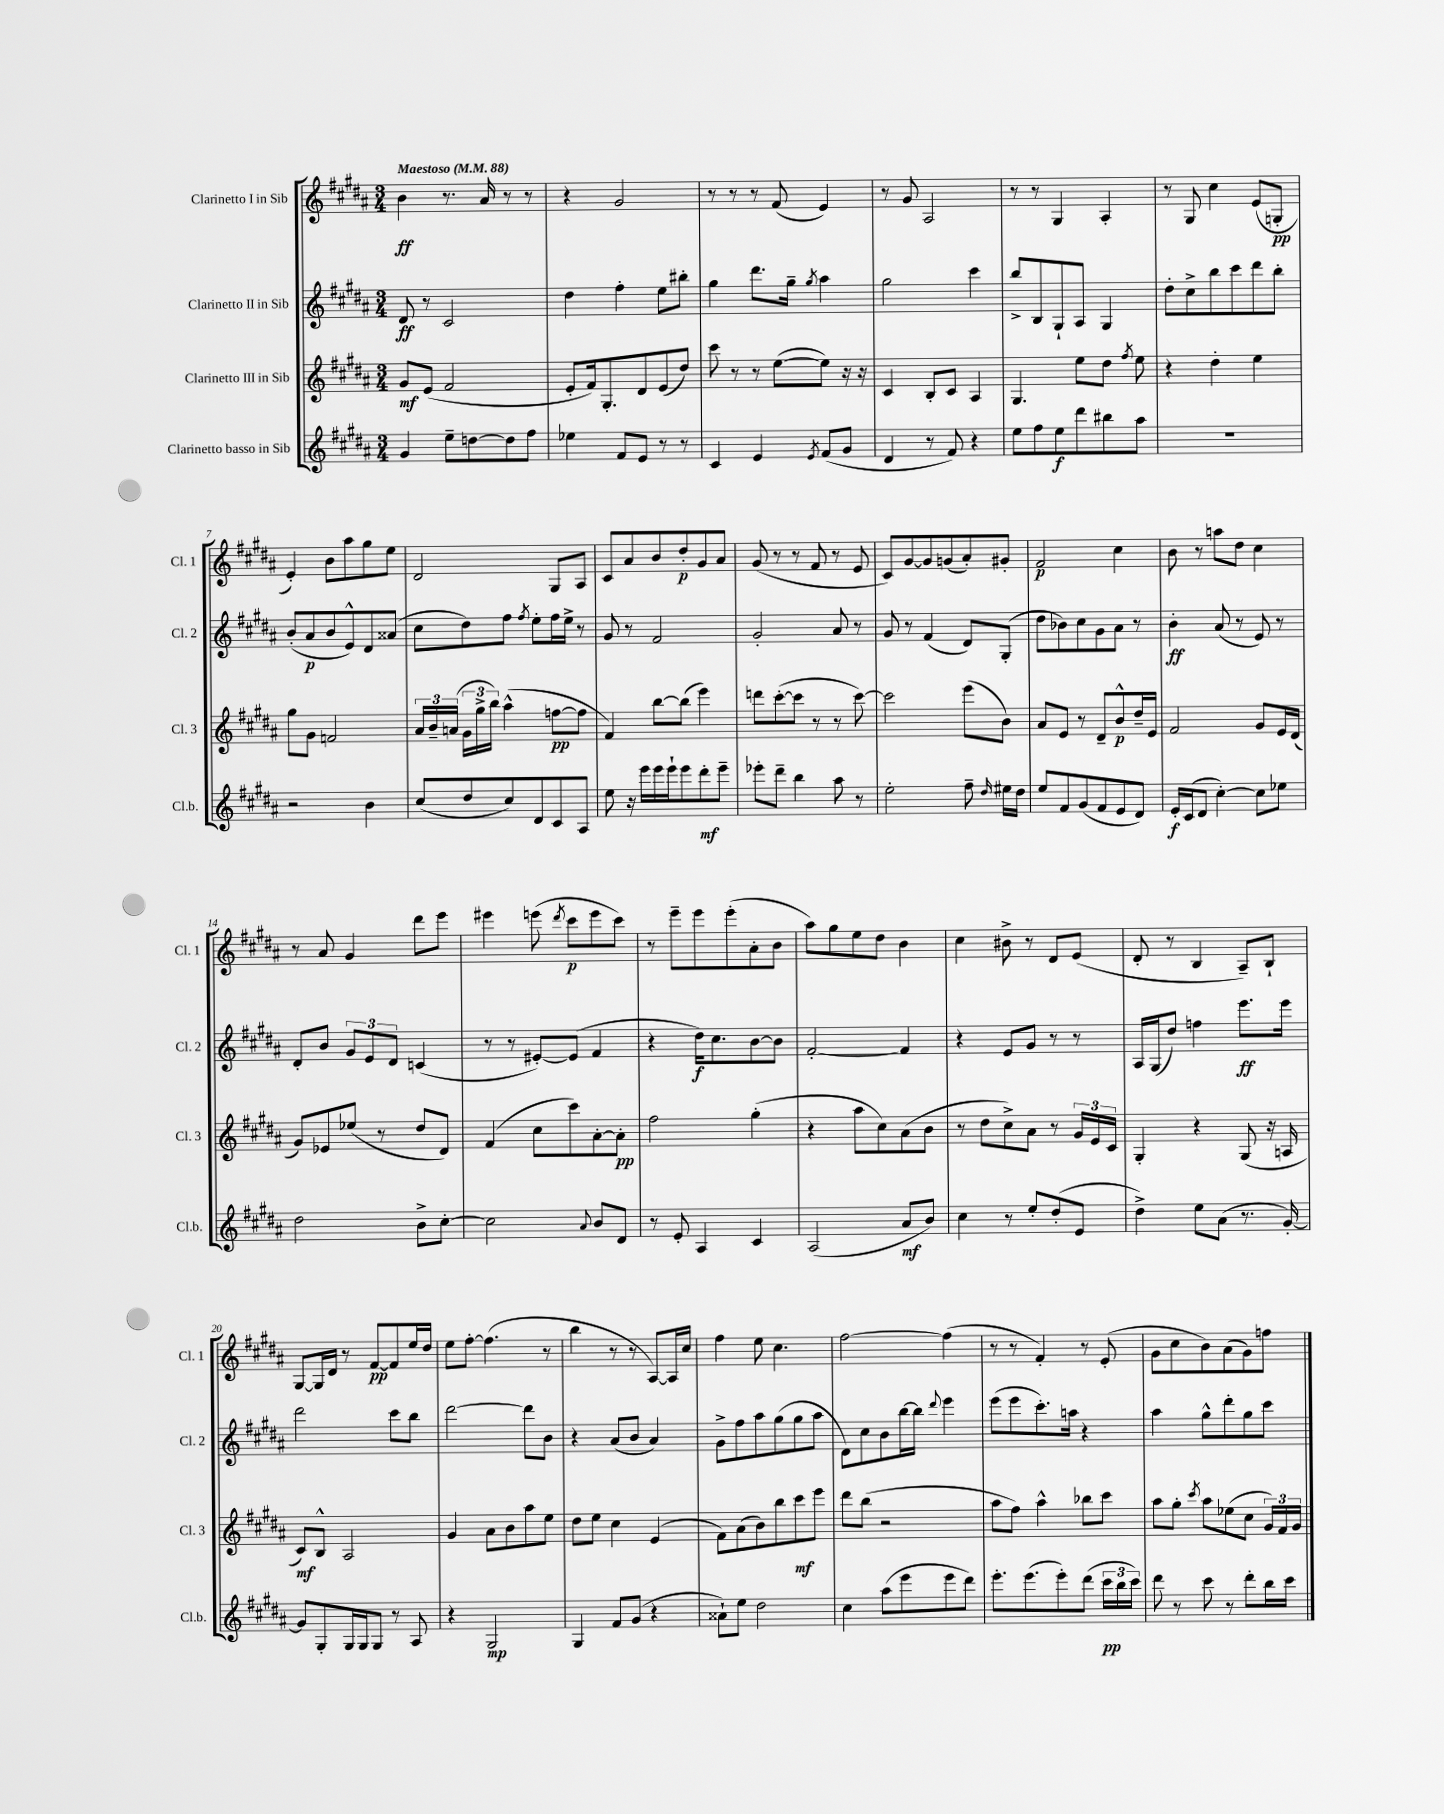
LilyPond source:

<<
\new StaffGroup <<
\new Staff = "s0" \with { instrumentName = "Clarinetto I in Sib" shortInstrumentName = "Cl. 1" } {
    \clef treble \key b \major \numericTimeSignature \time 3/4 \tempo "Maestoso" 4 = 88
    \autoBeamOff b'4\ff r8. ais'16 r8 r8 |
    r4 gis'2 |
    r8 r8 r8 fis'8( e'4) |
    r8 gis'8 ais2 |
    r8 r8 gis4 ais4-. |
    r8 gis8 cis''4 e'8[( g8]-.\pp |
    e'4-.) b'8[ ais''8 gis''8 e''8] |
    dis'2 gis8[ ais8] |
    cis'8[ ais'8 b'8 dis''8-.\p gis'8 ais'8] |
    gis'8( r8 r8 fis'8 r8 e'8 |
    cis'8[) gis'8~ gis'8 g'8( ais'8-.) gis'8]-. |
    fis'2\p cis''4 |
    b'8 r8 a''8[ dis''8] cis''4 |
    r8 ais'8 gis'4 dis'''8[ e'''8] |
    eis'''4 e'''8( \acciaccatura { dis'''8 } cis'''8[\p e'''8 cis'''8]) |
    r8 e'''8[-- e'''8 e'''8-.( ais'8-. b'8] |
    ais''8[) gis''8 e''8 dis''8] b'4 |
    cis''4 bis'8-> r8 dis'8[ e'8]( |
    dis'8-. r8 b4 ais8[--) b8]-! |
    gis8[~ gis16 dis'16] r8 fis'8[~\pp fis'8 e''16 dis''16] |
    e''8[ fis''8]~-. fis''4.( r8 |
    b''4 r8 r8 ais8[~) ais16 cis''16] |
    fis''4 e''8 cis''4. |
    fis''2~ fis''4( |
    r8 r8 fis'4-.) r8 e'8-.( |
    gis'8[ cis''8 b'8) ais'8( gis'8) f''8] \bar "|." |
}
\new Staff = "s1" \with { instrumentName = "Clarinetto II in Sib" shortInstrumentName = "Cl. 2" } {
    \clef treble \key b \major \numericTimeSignature \time 3/4
    \autoBeamOff dis'8\ff r8 cis'2 |
    dis''4 fis''4-. e''8[ bis''8]-. |
    gis''4 dis'''8.[ gis''16]-- \acciaccatura { gis''8 } ais''4 |
    gis''2 cis'''4 |
    b''8[-> b8 gis8-! ais8] gis4 |
    dis''8[-. cis''8-> b''8 cis'''8 dis'''8 b''8]-. |
    b'8[-.( ais'8\p b'8 e'8-^) dis'8 aisis'8]( |
    cis''8[ dis''8) fis''8] \acciaccatura { fis''8 } e''8[-. fis''16 e''16]-> r8 |
    gis'8 r8 fis'2 |
    gis'2-. ais'8 r8 |
    gis'8 r8 fis'4( dis'8[) gis8]-.( |
    dis''8[ bes'8) cis''8 gis'8 ais'8] r8 |
    b'4-.\ff ais'8( r8 e'8) r8 |
    dis'8[-. b'8] \tuplet 3/2 { gis'8[ e'8 dis'8] } c'4( |
    r8 r8 eis'8[~-.) eis'8]( fis'4 |
    r4 dis''16[\f) cis''8. b'8~ b'8] |
    fis'2~-. fis'4 |
    r4 e'8[ gis'8] r8 r8 |
    ais16[ gis16( dis''8]) f''4 e'''8.[\ff e'''16] |
    dis'''2 cis'''8[ b''8] |
    dis'''2~ dis'''8[ b'8] |
    r4 ais'8[( b'8] ais'4) |
    gis'8[-> fis''8 ais''8 gis''8( gis''8 ais''8] |
    dis'8[) cis''8 b'8 b''16~ b''16] \appoggiatura { dis'''8 } e'''4 |
    e'''8[( e'''8 cis'''8.-.) a''16] r4 |
    ais''4 gis''8[-^ dis'''8-. gis''8 cis'''8] \bar "|." |
}
\new Staff = "s2" \with { instrumentName = "Clarinetto III in Sib" shortInstrumentName = "Cl. 3" } {
    \clef treble \key b \major \numericTimeSignature \time 3/4
    \autoBeamOff gis'8[\mf e'8]( fis'2 |
    e'8[-. fis'16) gis8.-. dis'8 e'8( dis''8]) |
    cis'''8 r8 r8 e''8[~( e''8]) r16 r16 |
    cis'4 b8[-. cis'8] ais4 |
    gis4. e''8[ dis''8] \acciaccatura { fis''8 } e''8 |
    r4 dis''4-. e''4 |
    gis''8[ gis'8] f'2 |
    \tuplet 3/2 { ais'16[ b'16-- a'16]( } \tuplet 3/2 { gis'16[ gis''16-> b''16]) } ais''4-^( f''8[~\pp f''8] |
    fis'4) b''8[~ b''8]( e'''4) |
    d'''8[ cis'''8~-.( cis'''8] r8 r8 cis'''8~) |
    cis'''2 e'''8[( b'8]) |
    ais'8[ e'8] r8 dis'8[-- b'8-^\p dis''16-- e'16] |
    fis'2 gis'8[ e'16 dis'16]( |
    gis'8[) ees'8 ees''8]( r8 dis''8[ dis'8]) |
    fis'4( cis''8[ cis'''8) ais'8~-. ais'8]-.\pp |
    fis''2 gis''4-.( |
    r4 ais''8[ cis''8) ais'8( b'8] |
    r8 dis''8[ cis''8->) ais'8] r8 \tuplet 3/2 { gis'16[ e'16 cis'16] } |
    gis4-. r4 gis8( r16 a16 |
    cis'8[\mf) b8]-^ ais2 |
    gis'4 ais'8[ b'8 ais''8 e''8] |
    dis''8[ e''8] cis''4 e'4( |
    fis'8[) ais'8( b'8) b''8 cis'''8\mf e'''8] |
    dis'''8[ b''8]( r2 |
    ais''8[ fis''8]) ais''4-^ bes''8[ cis'''8] |
    ais''8[ gis''8]-. \acciaccatura { cis'''8 } ais''8[ ees''8( cis''8] \tuplet 3/2 { gis'16[) fis'16 gis'16] } \bar "|." |
}
\new Staff = "s3" \with { instrumentName = "Clarinetto basso in Sib" shortInstrumentName = "Cl.b." } {
    \clef treble \key b \major \numericTimeSignature \time 3/4
    \autoBeamOff gis'4 e''8[-- d''8~ d''8 fis''8] |
    ees''4 fis'8[ e'8] r8 r8 |
    cis'4 e'4 \acciaccatura { e'8 } fis'8[( gis'8] |
    dis'4 r8 fis'8) r4 |
    e''8[ fis''8 e''8\f dis'''8 bis''8 ais''8] |
    R2. |
    r2 b'4 |
    cis''8[( dis''8 cis''8) dis'8 cis'8 ais8] |
    e''8 r16 e'''16[ e'''16 e'''16-! e'''8 dis'''8-.\mf e'''8]-- |
    ees'''8[-. dis'''8]-- b''4 ais''8 r8 |
    e''2-. fis''8-- \grace { dis''16 } eis''16[ dis''16] |
    e''8[ fis'8 gis'8( fis'8 e'8 dis'8]) |
    e'16[-.\f cis'16( dis'8] cis''4~-.) cis''8[ ees''8] |
    dis''2 b'8[-> cis''8]~-. |
    cis''2 \appoggiatura { ais'8 } b'8[ dis'8] |
    r8 e'8-. ais4 cis'4 |
    ais2( ais'8[\mf b'8]) |
    cis''4 r8 e''8[-. dis''8-.( e'8] |
    dis''4->) e''8[ ais'8]( r8. gis'16~-.) |
    gis'8[ gis8-. gis16 gis16 gis8] r8 ais8 |
    r4 gis2\mp |
    gis4 fis'8[ gis'8]( r4 |
    aisis'8[-!) e''8] dis''2 |
    cis''4 ais''8[( e'''8 e'''8 dis'''8]) |
    e'''8.[-. e'''8.( e'''8-.) dis'''8]( \tuplet 3/2 { cis'''16[\pp b''16 cis'''16]) } |
    dis'''8 r8 cis'''8 r8 dis'''8[-. b''16 cis'''16] \bar "|." |
}
>>
>>
